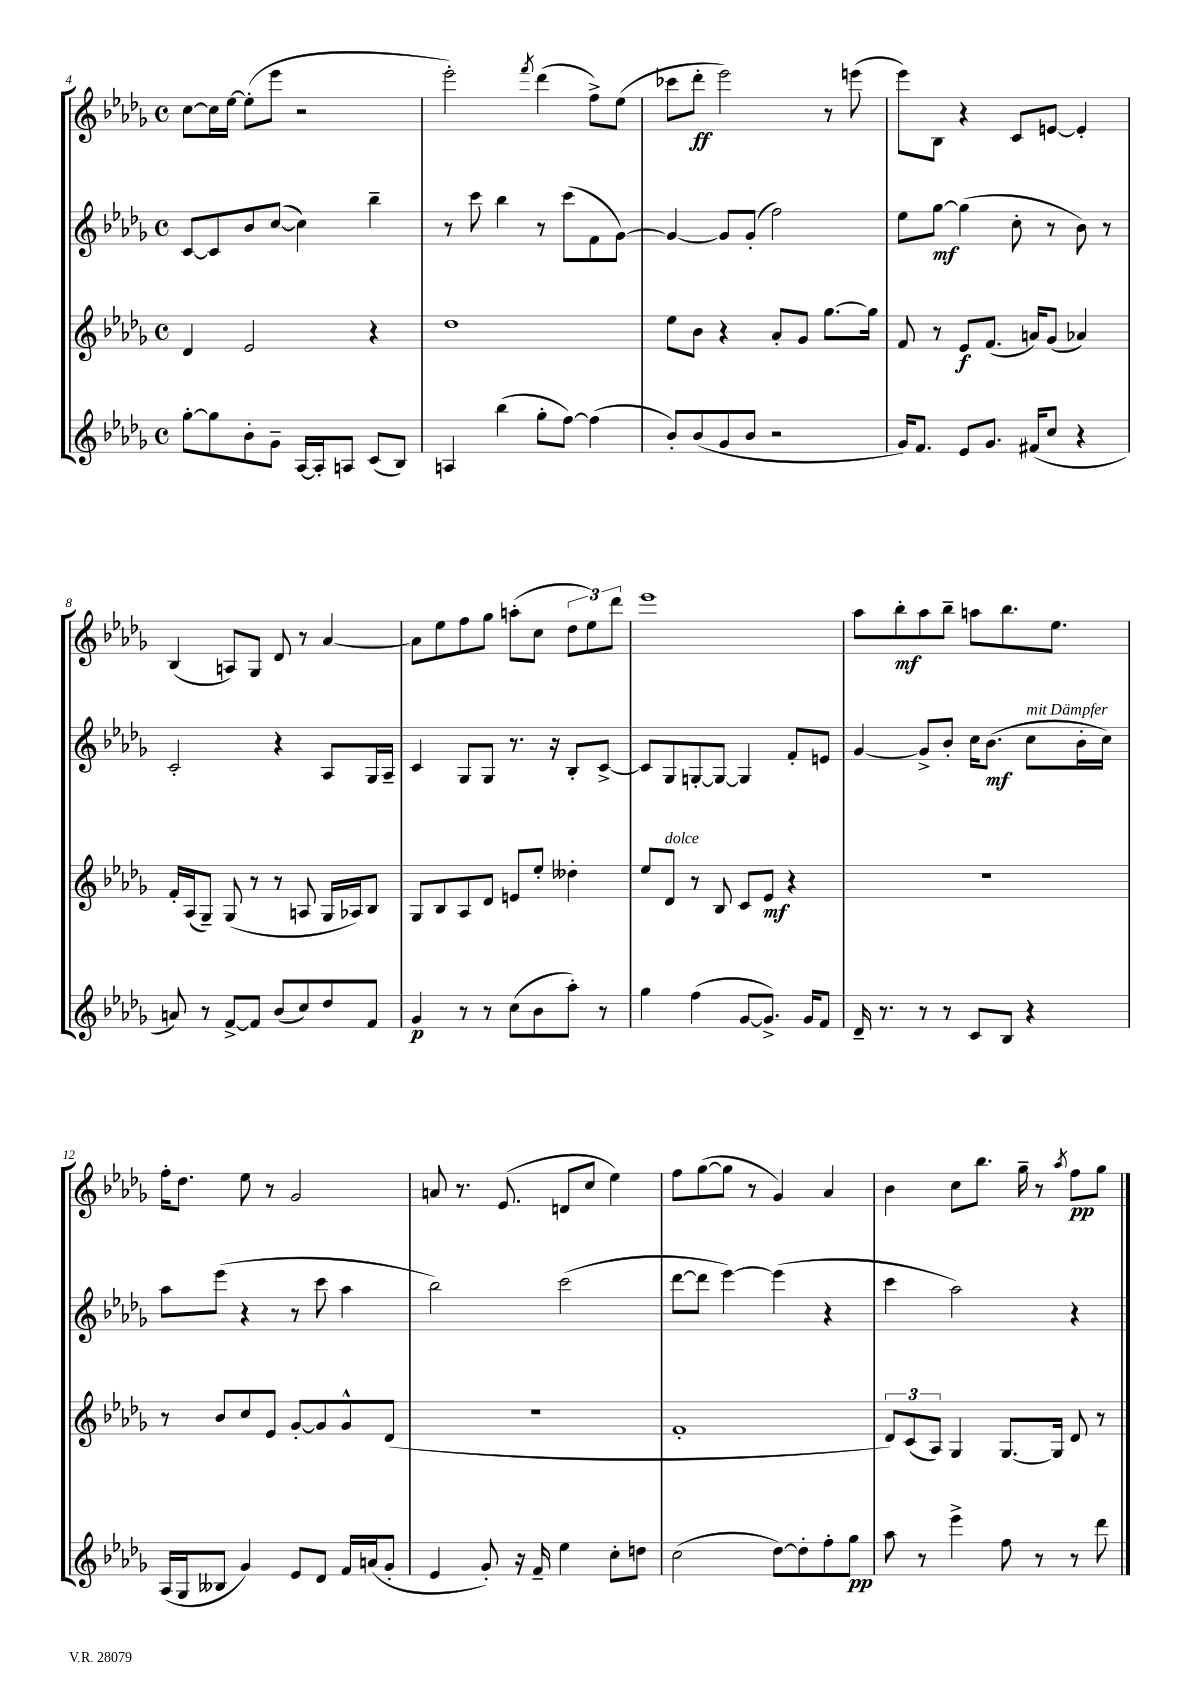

**kern	**kern	**kern	**kern
*staff4	*staff3	*staff2	*staff1
*clefG2	*clefG2	*clefG2	*clefG2
*k[b-e-a-d-g-]	*k[b-e-a-d-g-]	*k[b-e-a-d-g-]	*k[b-e-a-d-g-]
*M4/4	*M4/4	*M4/4	*M4/4
*met(c)	*met(c)	*met(c)	*met(c)
[8gg-'	4d-	[8c	[8cc
8gg-]	.	8c]	16cc]
.	.	.	[16ee-
8b-'	2e-	8b-	(8ee-']
8g-~	.	([8cc	8eee-
[16A-	.	4cc])	2r
16A-']	.	.	.
8A	.	.	.
(8c	4r	4bb-~	.
8B-)	.	.	.
=	=	=	=
4A	1dd-	8r	2eee-')
.	.	8ccc	.
(4bb-	.	4bb-	.
.	.	.	8qfff
8gg-'	.	8r	(4ddd-
[8ff)	.	(8ccc	.
(4ff]	.	8f	8ff^)
.	.	[8g-)	(8ee-
=	=	=	=
8b-')	8ee-	4g-_	8ccc-
(8b-	8b-	.	8ddd-'
8g-	4r	8g-]	2eee-)
8b-	.	(8g-'	.
2r	8a-'	2ff)	.
.	8g-	.	.
.	[8.gg-	.	8r
.	.	.	(8eee
.	16gg-]	.	.
=	=	=	=
16g-)	8f	8ee-	8eee-)
8.f	.	.	.
.	8r	[8gg-	8B-
8e-	8e-	(4gg-]	4r
8.g-	(8.f	.	.
.	.	8cc'	8c
(16f#	16a)	.	.
8cc	(8g-	8r	[8e
4r	4a-)	8b-)	4e']
.	.	8r	.
=	=	=	=
8a)	16f'	2c'	(4B-
.	(16A-	.	.
8r	8G-~)	.	.
[8f^	(8G-	.	8A)
8f]	8r	.	8G-
(8b-	8r	4r	8d-
8cc)	8A	.	8r
8dd-	16G-	8A-	[4a-
.	16A-)	.	.
8f	8B-	16G-	.
.	.	16A-~	.
=	=	=	=
4g-	8G-	4c	8a-]
.	8B-	.	8ee-
8r	8A-	8G-	8ff
8r	8d-	8G-	8gg-
(8cc	8e	8.r	(8aa'
8b-	8ee-'	.	8cc
.	.	16r	.
8aa-')	4dd--'	8B-'	12dd-
.	.	.	12ee-)
8r	.	[8c^	.
.	.	.	12ddd-
=	=	=	=
4gg-	8ee-	8c]	1eee-
.	8d-	8G-	.
(4ff	8r	[8G'	.
.	8B-	8G_	.
[8g-	8c	4G]	.
8.g-^])	8e-	.	.
.	4r	8f'	.
16g-	.	.	.
8f	.	8e	.
=	=	=	=
16d-~	1r	[4g-	8aa-
8.r	.	.	.
.	.	.	8bb-'
8r	.	8g-^]	8aa-
8r	.	8b-'	8bb-~
8c	.	16cc	8aa
.	.	(8.b-	.
8B-	.	.	8.bb-
4r	.	8cc	.
.	.	.	8.ee-
.	.	16b-'	.
.	.	16cc)	.
=	=	=	=
(16A-	8r	8aa-	16ff'
16G-	.	.	8.dd-
8B--	8b-	(8eee-	.
4g-)	8cc	4r	8ee-
.	8e-	.	8r
8e-	[8g-'	8r	2g-
8d-	8g-]	8ccc	.
16f	8g-^^	4aa-	.
(16a	.	.	.
8g-'	(8d-	.	.
=	=	=	=
4e-	1r	2bb-)	8a
.	.	.	8.r
8g-')	.	.	.
.	.	.	(8.e-
16r	.	.	.
16f~	.	.	.
4ee-	.	(2ccc	8d
.	.	.	8cc
8cc'	.	.	4ee-)
8dd	.	.	.
=	=	=	=
(2cc	1f'	[8ddd-	8ff
.	.	8ddd-]	([8gg-
.	.	[4eee-)	8gg-]
.	.	.	8r
[8dd-)	.	(4eee-]	4g-)
8dd-']	.	.	.
8ff'	.	4r	4a-
8gg-	.	.	.
=	=	=	=
8aa-	12d-)	4ccc	4b-
.	(12c	.	.
8r	.	.	.
.	12A-)	.	.
4eee-^	4G-	2aa-)	8cc
.	.	.	8.bb-
8ff	[8.G-	.	.
.	.	.	16gg-~
8r	.	.	8r
.	16G-]	.	.
.	.	.	8qaa-
8r	8d-	4r	8ff
8ddd-	8r	.	8gg-
==	==	==	==
*-	*-	*-	*-
